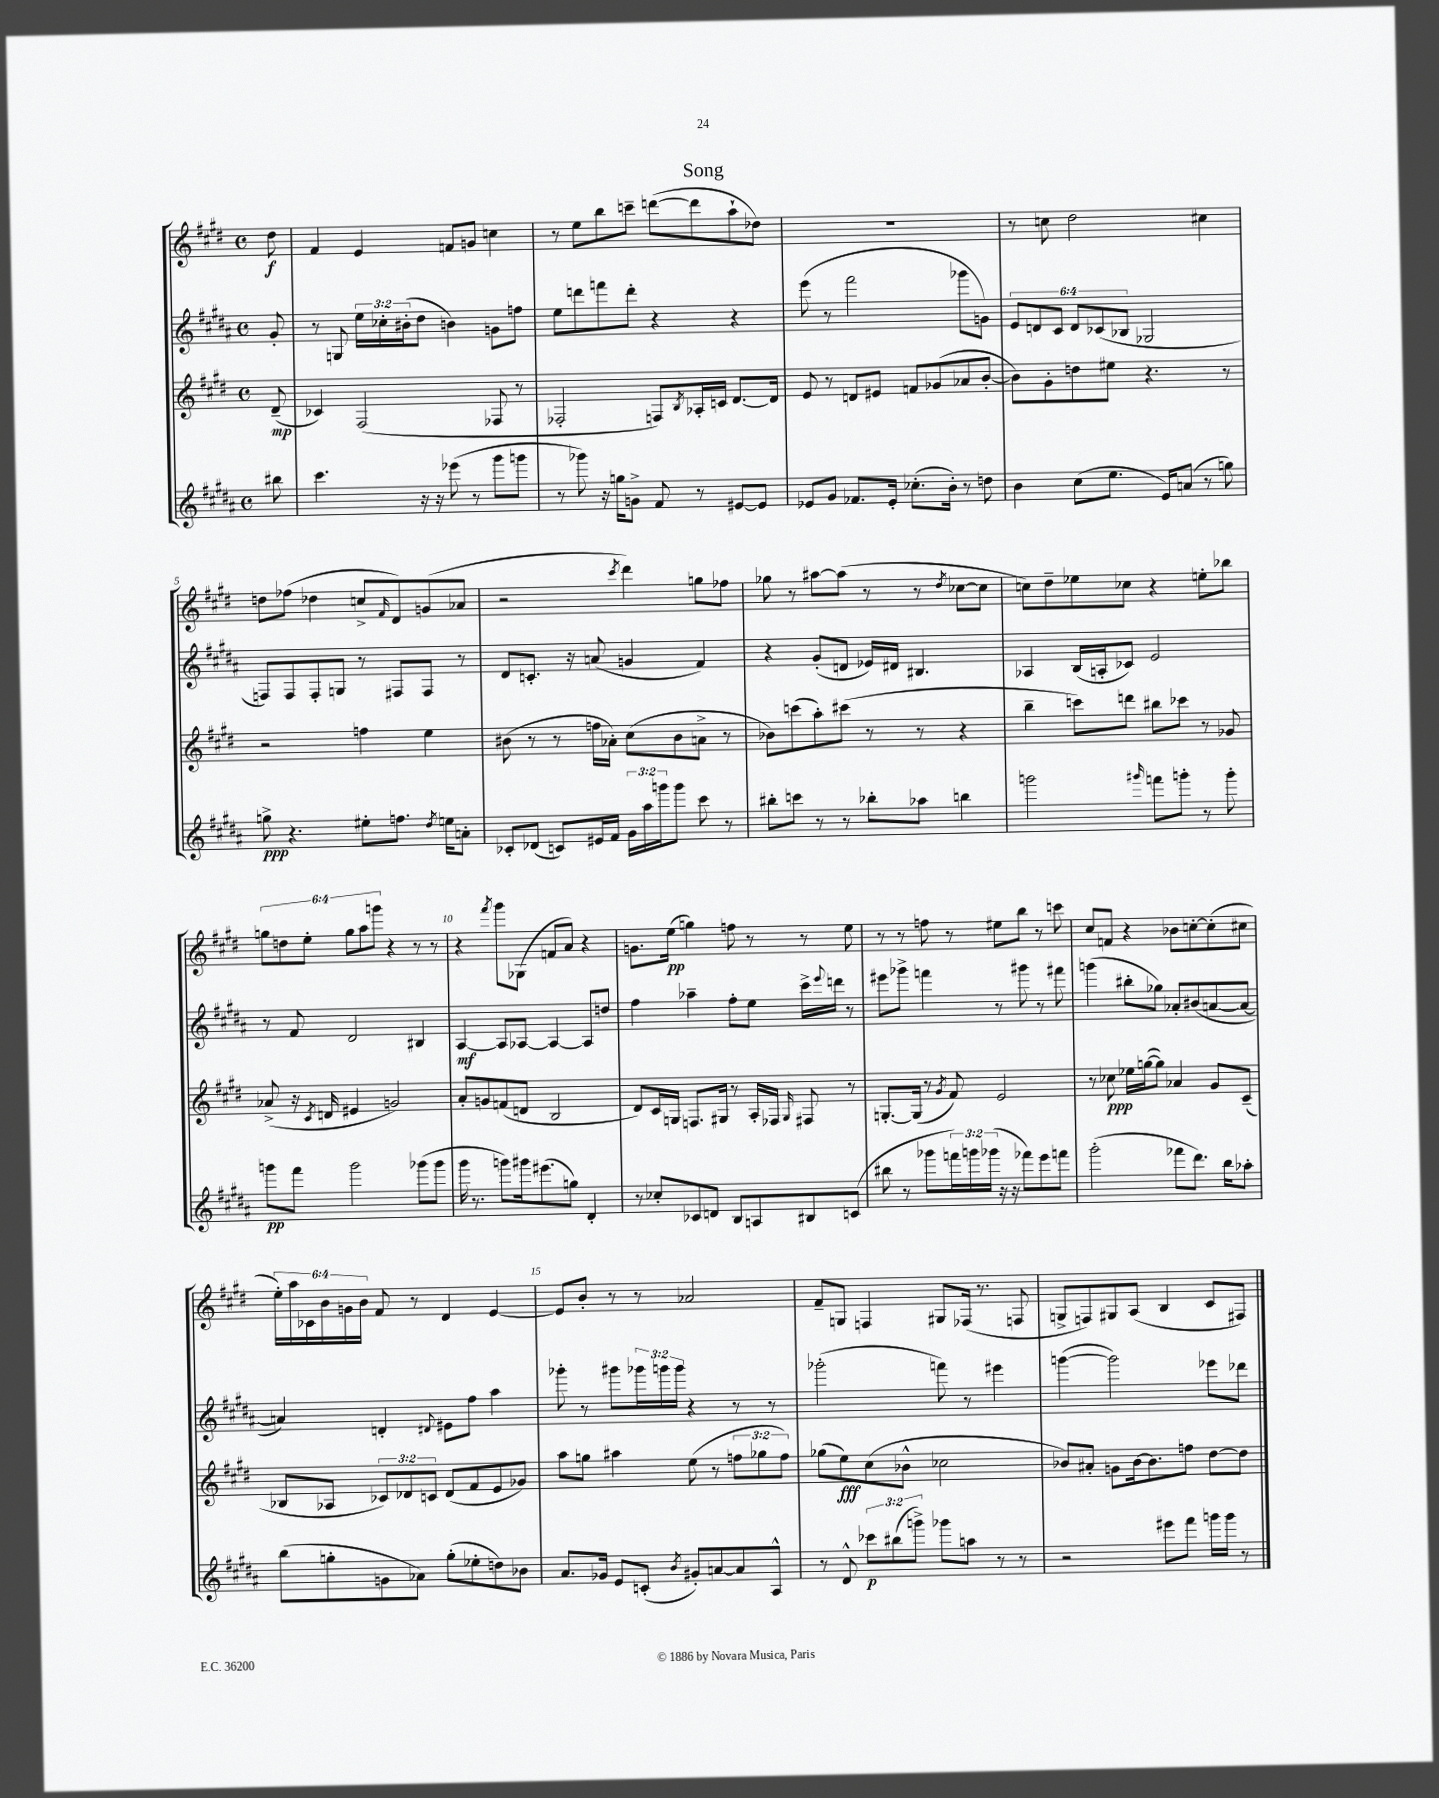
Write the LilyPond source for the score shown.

\header { title = "Song" }
<<
\new StaffGroup <<
\new Staff = "s0" {
    \clef treble \key e \major \defaultTimeSignature \time 4/4 \override Staff.TupletNumber.text = #tuplet-number::calc-fraction-text \partial 8
    dis''8\f |
    fis'4 e'4 f'8 g'8 c''4 |
    r8 e''8 b''8 c'''8-- d'''8~( d'''8 a''8-! des''8) |
    R1 |
    r8 c''8 dis''2 cis''4 |
    d''8 fes''8( des''4 c''8-> \grace { fis'16 } dis'8) g'8( aes'8 |
    r2 \acciaccatura { cis'''8 } dis'''4) g''8 fes''8 |
    ges''8 r8 ais''8~ ais''8( r8 r8 \acciaccatura { dis''8 } ces''8~ ces''8 |
    c''8) dis''8-- ees''8 ces''8 r4 e''8-. bes''8 |
    \tuplet 6/4 { g''8 d''8 e''8-. g''8 a''8 g'''8 } r4 r8 r8 |
    r4 \acciaccatura { fis'''8 } gis'''8 ges8( f'8 a'8) r4 |
    g'8. e''16\pp( g''4) f''8 r8 r8 e''8 |
    r8 r8 f''8 r8 eis''8 b''8 r8 c'''8 |
    cis''8 f'8 r4 bes'8 c''8~-. c''8-.( cis''8 |
    \tuplet 6/4 { e''16-.) a''16 ces'16 b'16 g'16 b'16 } fis'8 r8 dis'4 e'4~ |
    e'8 b'8-. r8 r8 aes'2 |
    fis'8-- g8 f4 gis8 fes16( r8. f8 |
    g8-> f8) gis8 a8( b4 cis'8 fis8) \bar "|." |
}
\new Staff = "s1" {
    \clef treble \key b \major \defaultTimeSignature \time 4/4 \override Staff.TupletNumber.text = #tuplet-number::calc-fraction-text \partial 8
    gis'8-. |
    r8 g8 \tuplet 3/2 { e''16 ces''16-. bis'16-.( } dis''8 b'4) g'8 f''8 |
    e''8 d'''8 f'''8 d'''8-. r4 r4 |
    e'''8( r8 fis'''2 ges'''8 g'8) |
    \tuplet 6/4 { e'8 d'8 cis'8 d'8 ces'8( bes8 } ges2 |
    f8) f8 f8-. g8 r8 fis8 fis8 r8 |
    dis'8 c'8.-. r16 a'8( g'4 fis'4) |
    r4 gis'8-.( d'8 ees'16) dis'16 bis4. |
    aes4 b16( a16-. ces'8) e'2 |
    r8 fis'8 dis'2 bis4 |
    ais4~\mf ais8 aes8~ aes4~ aes8 d''8 |
    fis''4 aes''4-- fis''8-. e''8 cis'''16-> \appoggiatura { e'''8 } d'''16 r8 |
    eis'''8 ges'''8-> f'''4 r8 gis'''8 r8 fis'''8 |
    g'''4( bis''8-. ges''8) aes'8-. bis'8( a'8~ a'8~ |
    a'4) d'4-. \appoggiatura { dis'8 } eis'8 fis''8 ais''4 |
    ges'''8-. r8 gis'''8 \tuplet 3/2 { ges'''16 g'''16 g'''16 } r4 r8 r8 |
    ges'''2-.( f'''8) r8 eis'''4 |
    g'''4~( g'''2) ees'''8 des'''8 \bar "|." |
}
\new Staff = "s2" {
    \clef treble \key e \major \defaultTimeSignature \time 4/4 \override Staff.TupletNumber.text = #tuplet-number::calc-fraction-text \partial 8
    dis'8--\mp( |
    ces'4) fis2( fes8 r8 |
    fes2-. f8) \acciaccatura { b8 } aes16-. c'16 dis'8.~ dis'16 |
    e'8 r8 d'8 eis'8 f'8 ges'8( aes'8 b'8~-. |
    b'8) gis'8-. d''8 eis''8 r4. r8 |
    r2 f''4 e''4 |
    bis'8( r8 r8 f''16 aes'16-.) cis''8( bis'8 a'8-> r8 |
    bes'8) c'''8( a''8-.) cis'''8( r8 r8 r4 |
    b''4-- c'''8) d'''8 bis''8 ces'''8 r8 ges'8 |
    aes'8->( r16 \acciaccatura { cis'8 } d'16 eis'4 g'2) |
    a'8-. g'8 f'8( d'8 b2 |
    dis'8) cis'16 g16 f8. gis16 r8 a16-. fes16 \grace { gis16 } fis8 r8 |
    g8.~-. g16( r8 \acciaccatura { gis'8 } fis'8) e'2 |
    r8 ces''8\ppp ees''16 g''16~( g''8) aes'4 gis'8 cis'8--( |
    bes8 aes8 \tuplet 3/2 { ces'8) des'8 c'8 } des'8( fis'8 e'8 ges'8) |
    a''8 g''8 ais''4 e''8( r8 \tuplet 3/2 { f''8 ges''8 f''8) } |
    ges''8( e''8\fff) cis''8( bes'8-^ ces''2 |
    bes'8) ais'8-. g'8 bes'16~ bes'8. f''8 dis''8~ dis''8 \bar "|." |
}
\new Staff = "s3" {
    \clef treble \key b \major \defaultTimeSignature \time 4/4 \override Staff.TupletNumber.text = #tuplet-number::calc-fraction-text \partial 8
    bis''8 |
    cis'''4. r16 r16 ees'''8( r8 gis'''8 g'''8 |
    r8 ges'''8) r16 g''16 g'8-> fis'8 r8 eis'8~ eis'8 |
    ees'8 gis'8 fes'8. ees'16-. ces''8.-.( b'16-.) r8 d''8 |
    b'4 cis''8( e''8. e'16) a'8( r8 g''8) |
    g''8->\ppp r4. eis''8-. f''8. \acciaccatura { dis''8 } e''16 a'8-. |
    ces'8-. des'8( c'8) eis'16 fis'16 \tuplet 3/2 { gis'16 ais''16 g'''16 } g'''8 cis'''8 r8 |
    bis''8-. c'''8 r8 r8 bes''8-. aes''8 b''4 |
    g'''2 \grace { gis'''16 } f'''8 g'''8-. r8 g'''8-. |
    g'''8\pp fis'''8 g'''2 ges'''8( ges'''8 |
    gis'''16 r8. g'''8) gis'''16 eis'''8.( g''8) dis'4-. |
    r8 ces''8-. ces'8 d'8 b8 a8 bis8 c'8( |
    bis''8 r8 ges'''8 \tuplet 3/2 { f'''16) g'''16 ges'''16( } r16 r16 fes'''8) e'''8 f'''8 |
    gis'''2-.( fes'''8 dis'''8.) b''16 aes''8-. |
    b''8( g''8-. g'8 aes'8) g''8-.( ees''8-. d''8) bes'8 |
    ais'8. ges'16 e'8 c'8-.( \acciaccatura { b'8 } gis'8-.) a'8~ a'8 ais8-^ |
    r8 dis'8-^ \tuplet 3/2 { ces'''8\p bis''8( g'''8->) } ges'''8 a''8 r8 r8 |
    r2 eis'''8 fis'''8 g'''16 g'''16 r8 \bar "|." |
}
>>
>>
\layout { \context { \Score \override BarNumber.break-visibility = ##(#f #t #t) barNumberVisibility = #(every-nth-bar-number-visible 5) } }
